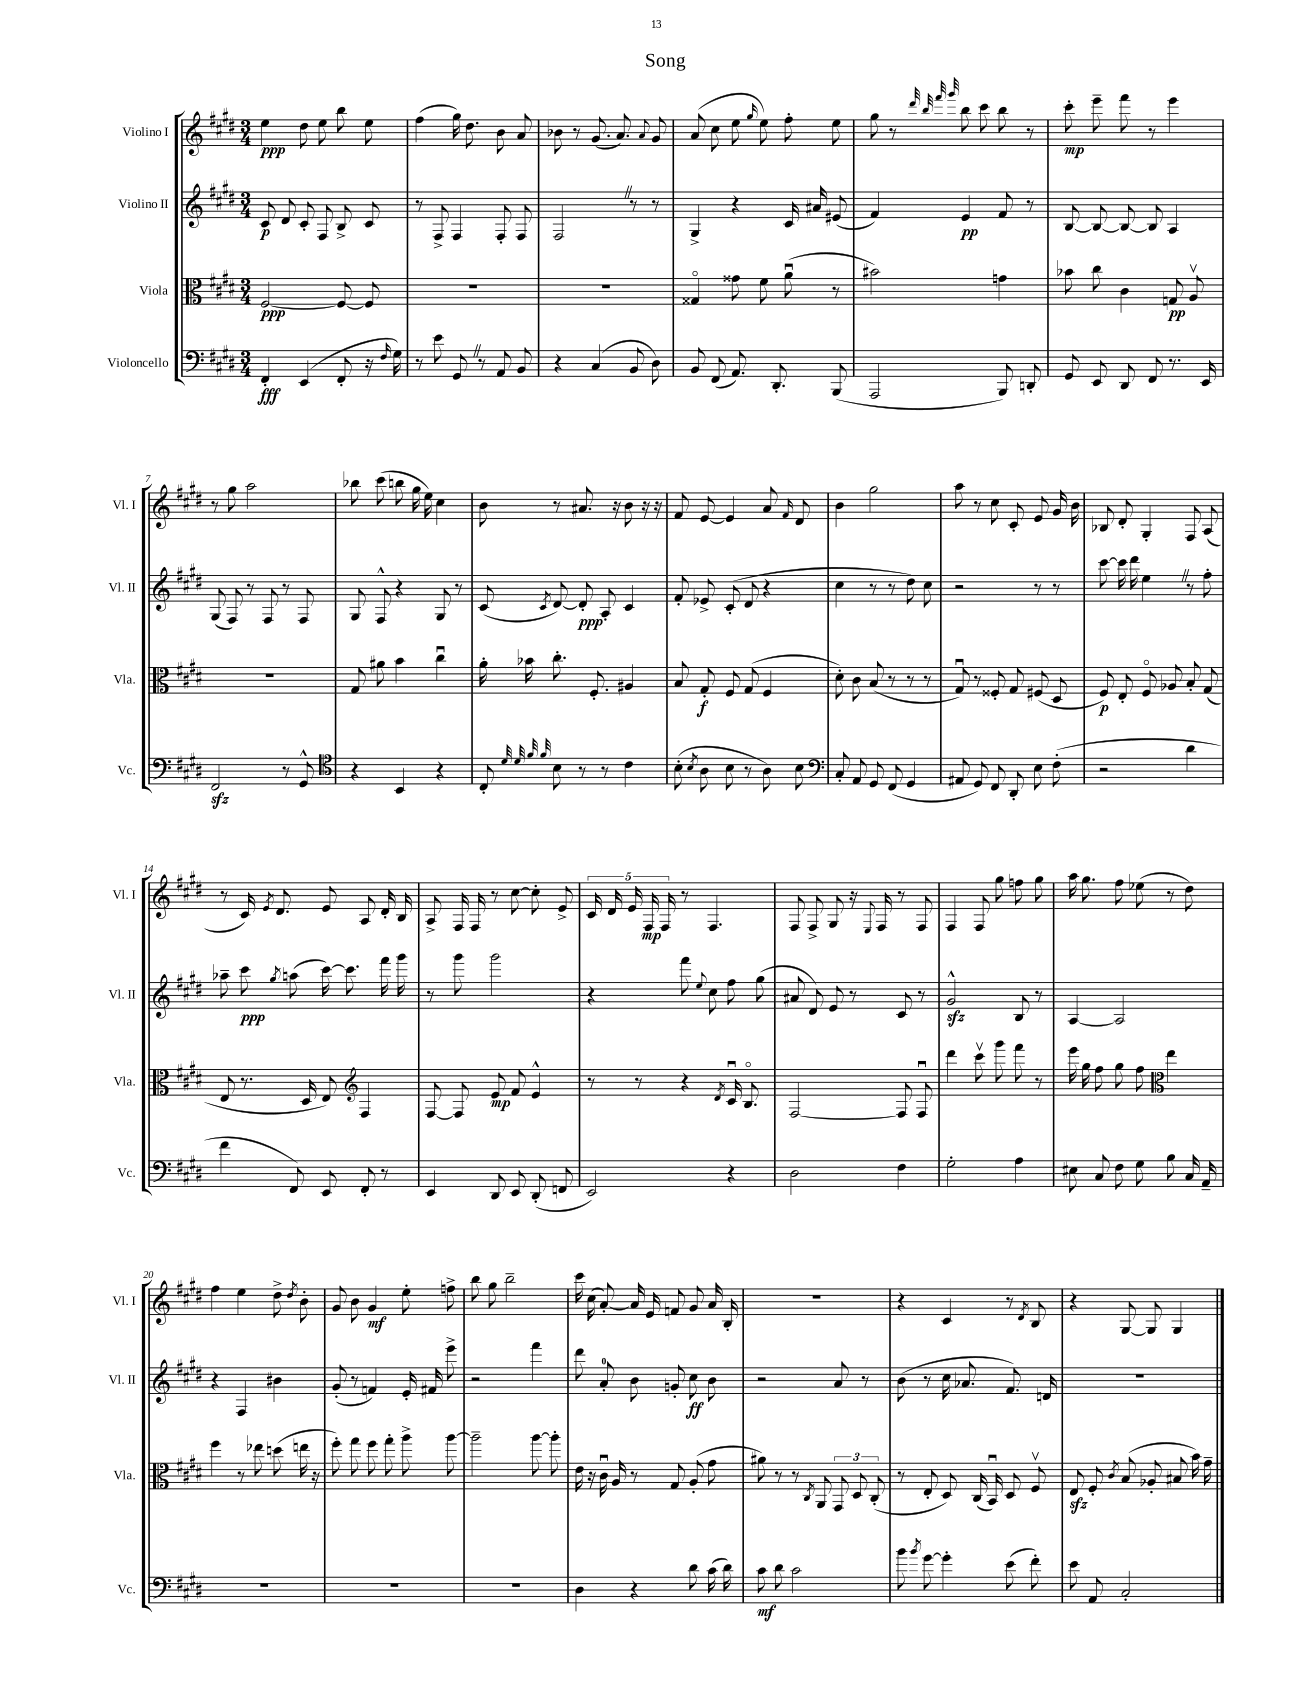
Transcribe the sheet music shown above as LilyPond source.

\header { title = "Song" }
<<
\new StaffGroup <<
\new Staff = "s0" \with { instrumentName = "Violino I" shortInstrumentName = "Vl. I" } {
    \clef treble \key e \major \numericTimeSignature \time 3/4
    \autoBeamOff e''4\ppp dis''8 e''8 b''8 e''8 |
    fis''4( gis''16) dis''8. b'8 a'8 |
    bes'8 r8 gis'8.( a'8.) \appoggiatura { a'8 } gis'8 |
    a'8( cis''8 e''8 \grace { gis''16 } e''8) fis''8-. e''8 |
    gis''8 r8 \grace { dis'''32 b''32 fis'''32 gis'''32 } b''8 cis'''8 b''8 r8 |
    cis'''8-.\mp e'''8-- fis'''8 r8 e'''4 |
    r8 gis''8 a''2 |
    bes''8 cis'''8( b''8 gis''16 e''16) cis''4 |
    b'8 r8 ais'8. r16 b'8 r16 r16 |
    fis'8 e'8~ e'4 a'8 \grace { fis'16 } dis'8 |
    b'4 gis''2 |
    a''8 r8 cis''8 cis'8-. e'8 gis'16 b'16 |
    bes8 dis'8-. gis4-. fis8 a8( |
    r8 cis'16) \acciaccatura { e'8 } dis'8. e'8 a8 dis'16-. b16 |
    a8-> fis16 fis16 r8 cis''8~ cis''8-. e'8-> |
    \tuplet 5/4 { cis'16 dis'16 e'16 fis16\mp fis16 } r8 fis4. |
    fis8 fis8-> gis8 r16 \appoggiatura { e8 } fis16 r8 fis8 |
    fis4 fis8 gis''8 f''8 gis''8 |
    a''16 gis''8. fis''8 ees''8( r8 dis''8) |
    fis''4 e''4 dis''8-> \acciaccatura { dis''8 } b'8-. |
    gis'8 b'8 gis'4\mf e''8-. f''8-> |
    b''8 gis''8 b''2-- |
    cis'''16 cis''16( a'8~-.) a'16 e'16 f'8 gis'8 a'16 b16-. |
    r2. |
    r4 cis'4 r8 \acciaccatura { dis'8 } b8 |
    r4 gis8~ gis8 gis4 \bar "|." |
}
\new Staff = "s1" \with { instrumentName = "Violino II" shortInstrumentName = "Vl. II" } {
    \clef treble \key e \major \numericTimeSignature \time 3/4
    \autoBeamOff cis'8\p dis'8 cis'8-. fis8 b8-> cis'8 |
    r8 fis8-> fis4 fis8-. fis8 |
    fis2 \once \override BreathingSign.text = \markup { \musicglyph "scripts.caesura.straight" } \breathe r8 r8 |
    gis4-> r4 cis'16 ais'16 eis'8( |
    fis'4) e'4\pp fis'8 r8 |
    b8~ b8~ b8~ b8 a4 |
    gis8( fis8) r8 fis8 r8 fis8 |
    gis8 fis8-^ r4 gis8 r8 |
    cis'8( \acciaccatura { cis'8 } dis'8~) dis'8-.\ppp a8-. cis'4 |
    fis'8-. ees'8-> cis'8-.( dis'8 r4 |
    cis''4 r8 r8 dis''8) cis''8 |
    r2 r8 r8 |
    cis'''8~ cis'''16 dis'''16 e''4 \once \override BreathingSign.text = \markup { \musicglyph "scripts.caesura.straight" } \breathe r8 fis''8-. |
    aes''8-- cis'''8\ppp \acciaccatura { gis''8 } a''8( cis'''16~) cis'''8. fis'''16 gis'''16 |
    r8 gis'''8 gis'''2 |
    r4 fis'''8 \appoggiatura { e''8 } cis''8 fis''8 gis''8( |
    ais'8 dis'8) e'8 r8 cis'8 r8 |
    gis'2-^\sfz b8 r8 |
    a4~ a2 |
    r4 fis4 bis'4 |
    gis'8-.( r8 f'4) e'16-. fis'16 e'''8-> |
    r2 fis'''4 |
    dis'''8 a'8-0-. b'8 g'8-. cis''8\ff b'8 |
    r2 a'8 r8 |
    b'8( r8 cis''16 aes'8. fis'8.) d'16 |
    R2. \bar "|." |
}
\new Staff = "s2" \with { instrumentName = "Viola" shortInstrumentName = "Vla." } {
    \clef alto \key e \major \numericTimeSignature \time 3/4
    \autoBeamOff fis2~\ppp fis8~ fis8 |
    R2. |
    R2. |
    gisis4\flageolet gisis'8 fis'8 a'8\downbow( r8 |
    bis'2) g'4 |
    bes'8 cis''8 cis'4 g8\pp a8\upbow |
    R2. |
    gis8 ais'8 b'4 cis''4\downbow |
    a'16-. bes'16 cis''8.-. fis8.-. ais4 |
    b8 gis8-.\f fis8 gis8( fis4 |
    dis'8-.) cis'8 b8( r8 r8 r8 |
    gis8\downbow) r8 fisis8-. gis8 fis8( dis8 |
    fis8\p) e8-. fis8\flageolet aes8 b8-. gis8( |
    e8 r8. dis16 e8) \clef treble fis4 |
    fis8~ fis8 e'8\mp fis'8 e'4-^ |
    r8 r8 r4 \acciaccatura { dis'8 } cis'16\downbow b8.\flageolet |
    fis2~ fis8 fis8\downbow |
    dis'''4 cis'''8\upbow gis'''8 fis'''8 r8 |
    e'''16 gis''16 fis''8 gis''8 fis''8 \clef alto e''4 |
    fis''4 r8 ees''8 d''8( e''16 r16 |
    fis''8-.) gis''8 fis''8 gis''8-. a''8-> a''8~ |
    a''2-- a''8~ a''8-. |
    e'16 r16 cis'16\downbow a16 r8 gis8 a8-.( gis'8 |
    ais'8) r8 r8 \acciaccatura { cis8 } a,8 \tuplet 3/2 { gis,8 dis8 cis8-.( } |
    r8 e8-. dis8) cis16( b,16\downbow) dis8 fis8\upbow |
    e8\sfz fis8-. \acciaccatura { cis'8 } b8( aes8-. bis8 b'16) gis'16-- \bar "|." |
}
\new Staff = "s3" \with { instrumentName = "Violoncello" shortInstrumentName = "Vc." } {
    \clef bass \key e \major \numericTimeSignature \time 3/4
    \autoBeamOff fis,4-.\fff e,4( fis,8-. r16 \grace { fis16 } gis16) |
    r8 e'8 gis,8 \once \override BreathingSign.text = \markup { \musicglyph "scripts.caesura.straight" } \breathe r8 a,8 b,8 |
    r4 cis4( b,8 dis8) |
    b,8 fis,8( a,8.) dis,8.-. b,,8( |
    a,,2 b,,8) d,8-. |
    gis,8 e,8 dis,8 fis,8 r8. e,16 |
    fis,2\sfz r8 gis,8-^ |
    \clef tenor r4 b,4 r4 |
    cis8-. \grace { dis'32 dis'32 fis'32 fis'32 } b8 r8 r8 cis'4 |
    b8-.( \acciaccatura { b8 } a8 b8 r8 a8) b8 |
    \clef bass cis8-. a,8 gis,8 fis,8( gis,4 |
    ais,8 gis,8) fis,8 dis,8-. e8 fis8-.( |
    r2 dis'4 |
    fis'4 fis,8) e,8 fis,8-. r8 |
    e,4 dis,8 e,8 dis,8-.( f,8 |
    e,2) r4 |
    dis2 fis4 |
    gis2-. a4 |
    eis8 cis8 fis8 gis8 b8 cis16 a,16-- |
    R2. |
    R2. |
    R2. |
    dis4 r4 dis'8 cis'16( dis'16) |
    cis'8\mf dis'8 cis'2 |
    b'8 \acciaccatura { b'8 } gis'8~ gis'4-. e'8( fis'8-.) |
    e'8 a,8 cis2-. \bar "|." |
}
>>
>>
